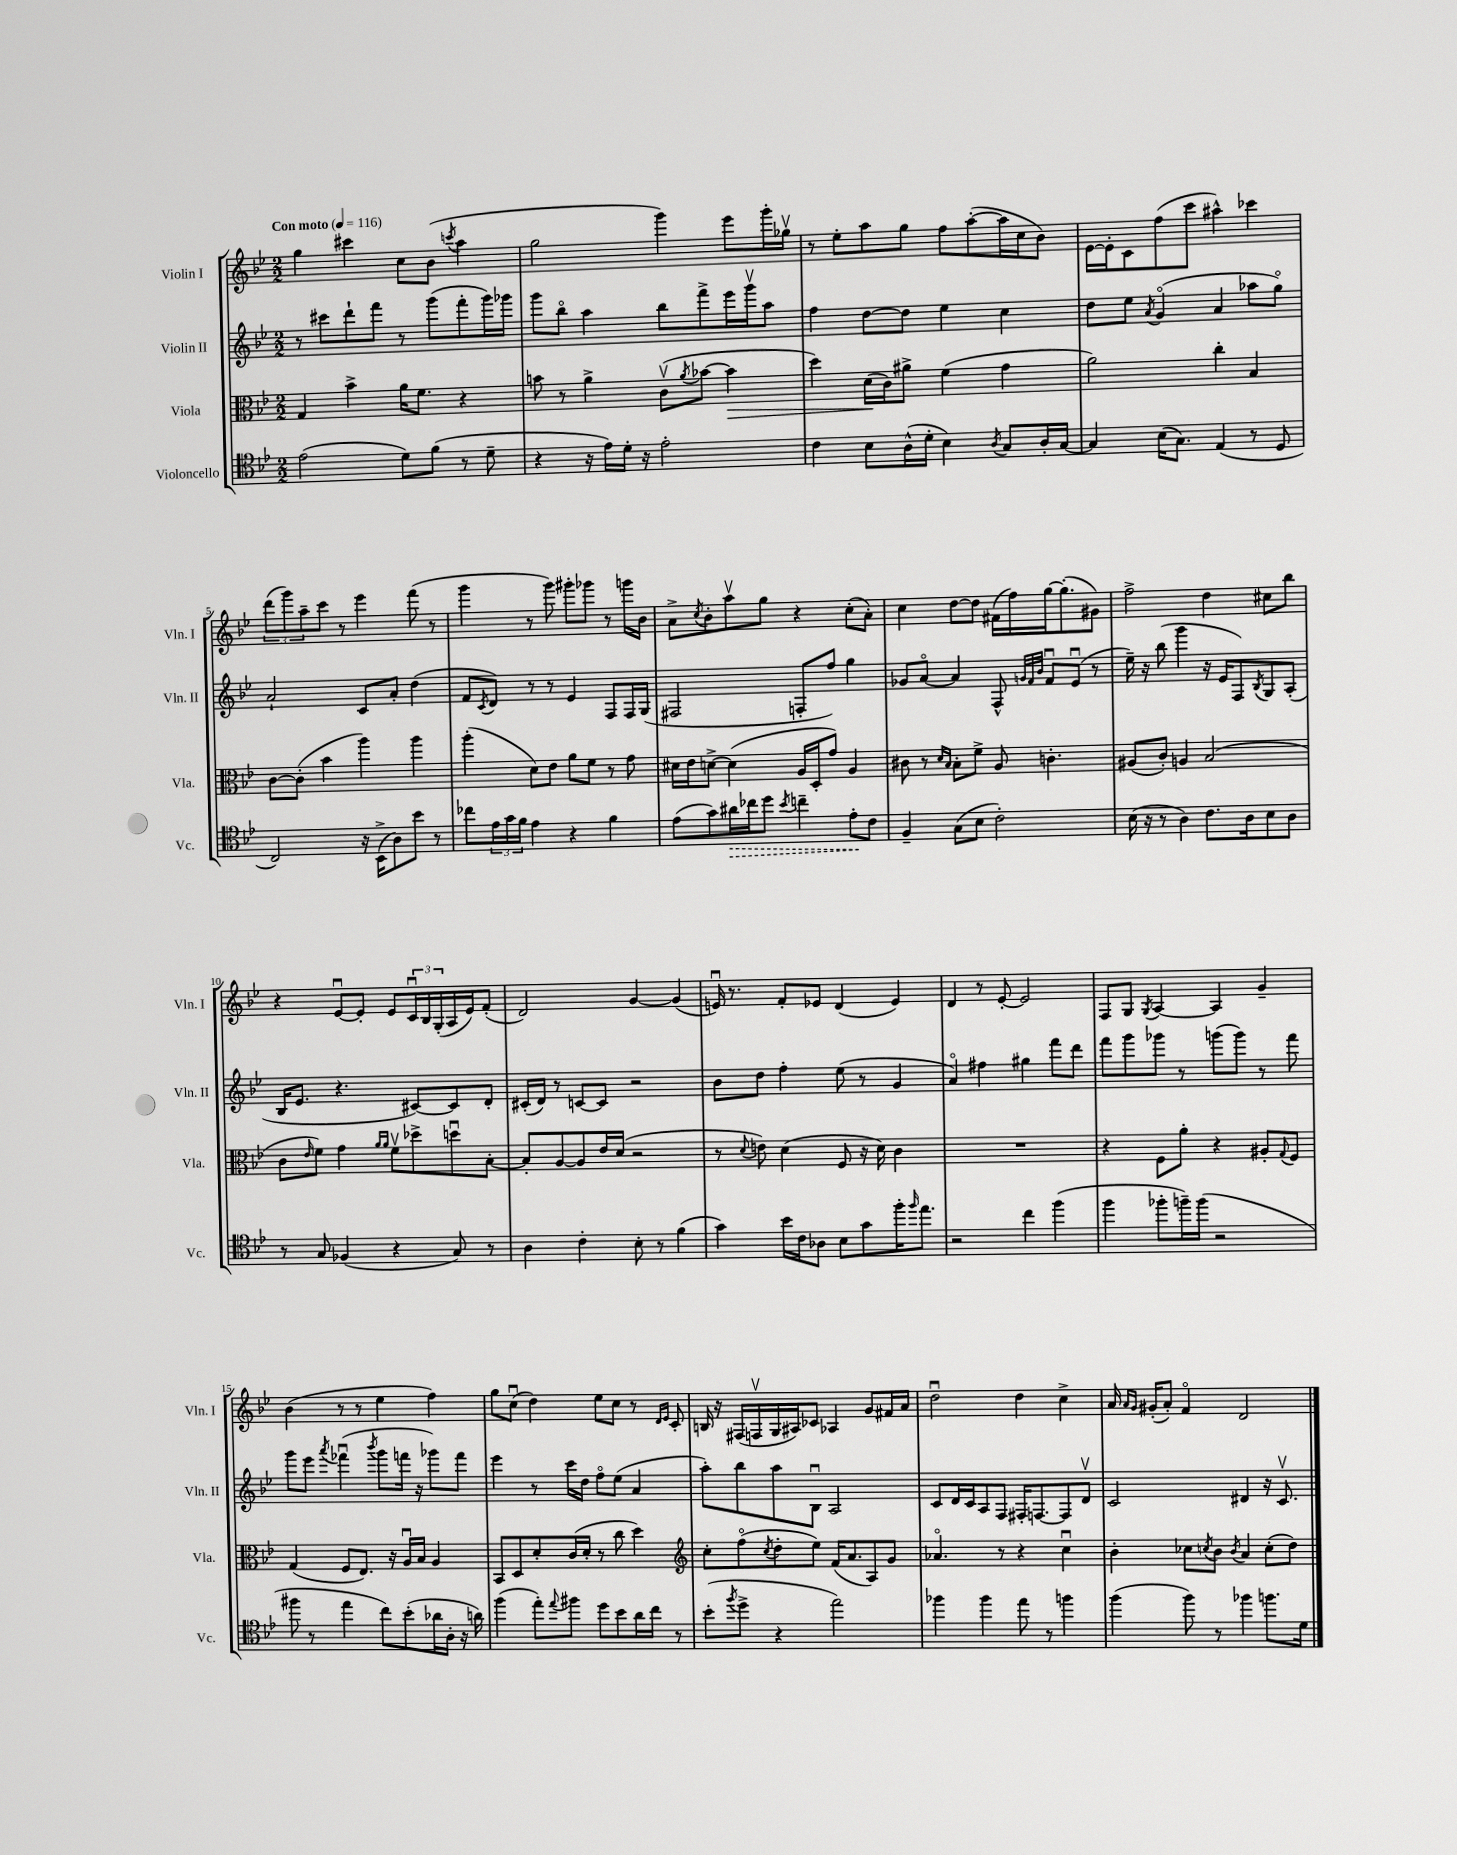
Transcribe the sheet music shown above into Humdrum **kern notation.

**kern	**dynam	**kern	**dynam	**kern	**kern
*part4	*part4	*part3	*part3	*part2	*part1
*staff4	*staff4	*staff3	*staff3	*staff2	*staff1
*I"Violoncello	*	*I"Viola	*	*I"Violin II	*I"Violin I
*I'Vc.	*	*I'Vla.	*	*I'Vln. II	*I'Vln. I
*clefC4	*	*clefC3	*	*clefG2	*clefG2
*k[b-e-]	*	*k[b-e-]	*	*k[b-e-]	*k[b-e-]
*M2/2	*	*M2/2	*	*M2/2	*M2/2
*MM116	*	*MM116	*	*MM116	*MM116
=1	=1	=1	=1	=1	=1
!	!	!	!	!	!LO:TX:a:B:t=Con moto
(2e-\	.	4G/	.	8r	4gg\
.	.	.	.	8ccc#X\L	.
.	.	4b-^\	.	8ddd`\	4ccc#X\
.	.	.	.	8fff\J	.
8d\L)	.	16a\KL	.	8r	8cc\L
.	.	8.f\J	.	.	.
(8f\J	.	.	.	(8ggg\L	(8b-\J
.	.	.	.	.	8qcccn/
8r	.	4r	.	8fff'\	4aa\
8d~\	.	.	.	16ggg\L)	.
.	.	.	.	16ggg-X\JJ	.
=2	=2	=2	=2	=2	=2
4r	.	8bn\	.	8ggg\L	2gg\
.	.	8r	.	8bb-\J	.
16r	.	4a^\	.	4aa\	.
16e-\LL)	.	.	.	.	.
16d'\JJ	.	.	.	.	.
16r	.	.	.	.	.
2e-'\	.	(8cv\L	.	8bb-\L	4ggg\)
.	.	8qa/	.	.	.
.	.	[8b-X\J	.	8fff^\	.
!	!	!	!LO:HP:b	!	!
.	.	4b-\]	>	16eee-\L	8eee-\L
.	.	.	.	16gggv\J	.
.	.	.	.	8aa\J	16ggg'\L
.	.	.	.	.	16gg-Xv\JJ
=3	=3	=3	=3	=3	=3
4c\	.	4dd\)	.	4ff\	8r
.	.	.	.	.	8ee-'\L
8B-\L	.	(16d\LL	.	[8dd\L	8aa\
.	.	16c\J)	]	.	.
(16A^^\L	.	8a#X^\J	.	8dd\J]	8gg\J
16d'\JJ	.	.	.	.	.
4B-\)	.	(4f\	.	4ee-\	8ff\L
.	.	.	.	.	([8aa'\
8qA/	.	.	.	.	.
8G/L	.	4g\	.	4cc\	16aa\L]
.	.	.	.	.	16cc\J
16A'/L	.	.	.	.	8b-\J)
[16G/JJ	.	.	.	.	.
=4	=4	=4	=4	=4	=4
4G/]	.	2a\)	.	8dd\L	[16e-\LL
.	.	.	.	.	16e-'\J]
.	.	.	.	8ee-\J	8c\
.	.	.	.	8qa/	.
(16B-\KL	.	.	.	(4g/	(8ff\
8.G\J)	.	.	.	.	.
.	.	.	.	.	8ccc\J
(4E-/	.	4cc'\	.	4a/	4aa#X^^\)
8r	.	4B-/	.	8aa-X\L	4ccc-X\
8D/	.	.	.	8gg\J)	.
!!LO:LB:g=z
=5	=5	=5	=5	=5	=5
2C/)	.	[8c\L	.	2a`/	(12ddd\L
.	.	.	.	.	12ggg\)
.	.	(8c'\J]	.	.	.
.	.	.	.	.	12aa~\
.	.	4b-\	.	.	8ccc\J
.	.	.	.	.	8r
16r	.	4aa\)	.	8c/L	4eee-\
(16BB-^\KL	.	.	.	.	.
8A\)	.	.	.	8a'/J	.
8b-\J	.	4aa\	.	(4dd\	(8fff\
8r	.	.	.	.	8r
=6	=6	=6	=6	=6	=6
8cc-X\L	.	(4aa'\	.	8f/L	4ggg\
.	.	.	.	8qc/	.
24e-\L	.	.	.	8d/J)	.
24g\	.	.	.	.	.
24f\JJ	.	.	.	.	.
4e-\	.	8d\L)	.	8r	8r
.	.	8e-\J	.	8r	8ggg\)
4r	.	8a\L	.	4e-/	8ggg#X'\L
.	.	8f\J	.	.	8ggg-X\J
4f\	.	8r	.	8F/L	8r
.	.	8g\	.	16F/L	16gggn\LL
.	.	.	.	(16G/JJ	16b-\JJ
=7	=7	=7	=7	=7	=7
(8e-\L	.	16d#X\LL	.	2F#X/	8a^\L
.	.	16e-\J	.	.	.
.	.	.	.	.	8qcc/
8g\)	.	[8dn^\J	.	.	8b-'\
!	!LO:HP:b	!	!	!	!
16a#X\L	>	(4d\]	.	.	8aav\
16cc-X\J	.	.	.	.	.
8dd\J	.	.	.	.	8gg\J
8qb-/	.	.	.	.	.
4ccn~\	.	16A/LL	.	8Fn'/L	4r
.	.	16D'/J	.	.	.
.	.	8g/J)	.	8ff/J)	.
8e-'\L	.	4A/	.	4gg\	(8cc'\L
8c\J	]	.	.	.	8a'\J)
=8	=8	=8	=8	=8	=8
4F~/	.	8c#X\	.	8g-X/L	4cc\
.	.	8r	.	[8a/J	.
.	.	16qqd/LL	.	.	.
.	.	16qqB-/JJ	.	.	.
(8G\L	.	8B-'\L	.	4a/]	[8dd\L
8B-\J	.	8f^\J	.	.	8dd\J]
2c'\)	.	8A/	.	8F^^/	(16f#X\LL
.	.	.	.	.	16ff\)
.	.	.	.	32qqgn/LLL	.
.	.	.	.	32qqf/	.
.	.	.	.	32qqb-/JJJ	.
.	.	4.cn'\	.	8fu/L	[16gg\J
.	.	.	.	.	(8.gg'\]
.	.	.	.	(8e-u/J	.
.	.	.	.	8r	8g#X\J)
=9	=9	=9	=9	=9	=9
(16B-\	.	(8A#X/L	.	16ee-~\)	2ff^\
16r	.	.	.	16r	.
8r	.	8c'/J)	.	(8bb-\	.
4A\)	.	4An/	.	4ggg\	.
8.c\L	.	(2B-/	.	16r	4dd\
.	.	.	.	16e-/KL	.
.	.	.	.	8F/)	.
16A\k	.	.	.	.	.
.	.	.	.	8qB-/	.
8B-\	.	.	.	8G/	8cc#X\L
8A\J	.	.	.	(8A'/J	8bb-\J
!!LO:LB:g=z
=10	=10	=10	=10	=10	=10
8r	.	8c\L	.	16B-/KL	4r
.	.	.	.	8.e-/J	.
.	.	16qqe-/	.	.	.
8G/	.	8f\J)	.	.	.
(4F-X/	.	4g\	.	4.r	[8e-u/L
.	.	.	.	.	8e-'/J]
.	.	16qqa/LL	.	.	.
.	.	16qqa/JJ	.	.	.
4r	.	8fv\L	.	.	8e-/L
.	.	8dd-X^\	.	[8c#X/L)	24cu/L
.	.	.	.	.	24B-/
.	.	.	.	.	(24G'/
8G/)	.	8ddnu\	.	8c#/]	16A/
.	.	.	.	.	16e-/J)
8r	.	[8B-'\J	.	8d'/J	(8f'/J
=11	=11	=11	=11	=11	=11
4A\	.	8B-'/L]	.	(16c#X'/LL	2d/)
.	.	.	.	16d/JJ)	.
.	.	[8A/	.	8r	.
4c'\	.	8A/]	.	[8cn/L	.
.	.	16e-/L	.	8c/J]	.
.	.	(16d/JJ	.	.	.
8B-'\	.	2r	.	2r	[4g/
8r	.	.	.	.	.
(4f\	.	.	.	.	(4g/]
=12	=12	=12	=12	=12	=12
4g\)	.	8r	.	8b-\L	16enu/)
.	.	.	.	.	8.r
.	.	8qqd/	.	.	.
.	.	8en\)	.	8dd\J	.
16b-\LL	.	(4d\	.	4ff'\	8f'/L
16c\J	.	.	.	.	.
8A-X\J	.	.	.	.	8e-X/J
8B-\L	.	8F/	.	(8ee-\	(4d/
8g\	.	16r	.	8r	.
.	.	16d\)	.	.	.
16ff'\K	.	4c\	.	4g/	4e-/)
16qqff/	.	.	.	.	.
8.ee-\J	.	.	.	.	.
=13	=13	=13	=13	=13	=13
2r	.	1r	.	4a/)	4d/
.	.	.	.	4ff#X\	8r
.	.	.	.	.	[8e-'/
4cc\	.	.	.	4gg#X\	2e-/]
(4ff\	.	.	.	8fff\L	.
.	.	.	.	8ddd\J	.
=14	=14	=14	=14	=14	=14
4ff\	.	4r	.	8fff\L	8F/L
.	.	.	.	8ggg\	8G/J
.	.	.	.	.	8qG/
8ff-X'\L	.	8F\L	.	8ggg-X\J	[4A/
16ffn~\L)	.	8a'\J	.	8r	.
(16ff\JJ	.	.	.	.	.
2r	.	4r	.	(8gggn\L	4A/]
.	.	.	.	8ggg\J)	.
.	.	8A#X'/L	.	8r	4g~/
.	.	8qqG/	.	.	.
.	.	8F/J	.	8fff\	.
!!LO:LB:g=z
=15	=15	=15	=15	=15	=15
8ff#X\	.	(4G/	.	8ggg\L	(4b-\
8r	.	.	.	8eee-\J	.
.	.	.	.	8qaaa/	.
4ee-\	.	8F/L	.	(4fff-Xu\	8r
.	.	8.E-/J)	.	.	8r
.	.	.	.	8qbbb-/	.
8cc\L)	.	.	.	8ggg\L	4ee-\
.	.	16r	.	.	.
(8b-'\	.	16Au/LL	.	16fffn\Jk	.
.	.	16B-/JJ	.	16r	.
16a-X\L	.	4A/	.	8ggg-X\L)	4ff\)
16A'\JJ	.	.	.	.	.
16r	.	.	.	8fff\J	.
16an\)	.	.	.	.	.
=16	=16	=16	=16	=16	=16
(4ff\	.	8BB-/L	.	4eee-\	8gg\L
.	.	8D/	.	.	(8ccu\J
8ee-'\L)	.	8d'/	.	8r	4dd\)
8qqee-/	.	.	.	.	.
8ff#X\J	.	(16c/L	.	16ccc\LL	.
.	.	16d'/JJ	.	16dd\JJ	.
8dd\L	.	8r	.	8ff\L	8ee-\L
8b-\	.	8cc\	.	(8ee-\J	8cc\J
16a\L	.	4dd\)	.	4a/	8r
16cc\JJ	.	.	.	.	.
.	.	.	.	.	16qqd/LL
.	.	.	.	.	16qqe-/JJ
8r	.	.	.	.	8c'/
=17	=17	=17	=17	=17	=17
*	*	*clefG2	*	*	*
(8b-'\L	.	8cc'\L	.	8aa'\L)	16Bn/
.	.	.	.	.	16r
8qff/	.	.	.	.	.
8dd^\J	.	(8ff\	.	8bb-\	(16F#X/LL
.	.	.	.	.	16Fnv/
.	.	8qcc/	.	.	.
4r	.	8dd'\	.	8aa\	16G/
.	.	.	.	.	16A#X/J)
.	.	8ee-\J)	.	8B-u\J	8c-X/J
2ee-\)	.	(16f/KL	.	2A/	4A-X/
.	.	8.a/	.	.	.
.	.	8A/)	.	.	8g/L
.	.	8g/J	.	.	16f#X/L
.	.	.	.	.	16a/JJ
=18	=18	=18	=18	=18	=18
4ff-X\	.	4.a-X/	.	8c/L	2ddu\
.	.	.	.	16d/L	.
.	.	.	.	16c/J	.
4ff-\	.	.	.	8A/	.
.	.	8r	.	8F/J	.
8ee-\	.	4r	.	16F#X'/KL	4dd\
.	.	.	.	[8.Fn/	.
8r	.	.	.	.	.
4ffn\	.	4ccu\	.	8F/]	4cc^\
.	.	.	.	8dv/J	.
=19	=19	=19	=19	=19	=19
(4ff\	.	4b-'\	.	2c/	16a/
.	.	.	.	.	16qqa/LL
.	.	.	.	.	16qqg/JJ
.	.	.	.	.	(16g#X'/KL
.	.	.	.	.	8a'/J)
8ff\)	.	8cc-X\L	.	.	4f/
.	.	8qccn/	.	.	.
8r	.	8b-\J	.	.	.
.	.	8qb-/	.	.	.
4ff-X\	.	4a/	.	4d#X/	2d/
8.ffn\L	.	(8cc'\L	.	16r	.
.	.	.	.	8.cv/	.
.	.	8dd\J)	.	.	.
16d\Jk	.	.	.	.	.
==	==	==	==	==	==
*-	*-	*-	*-	*-	*-
